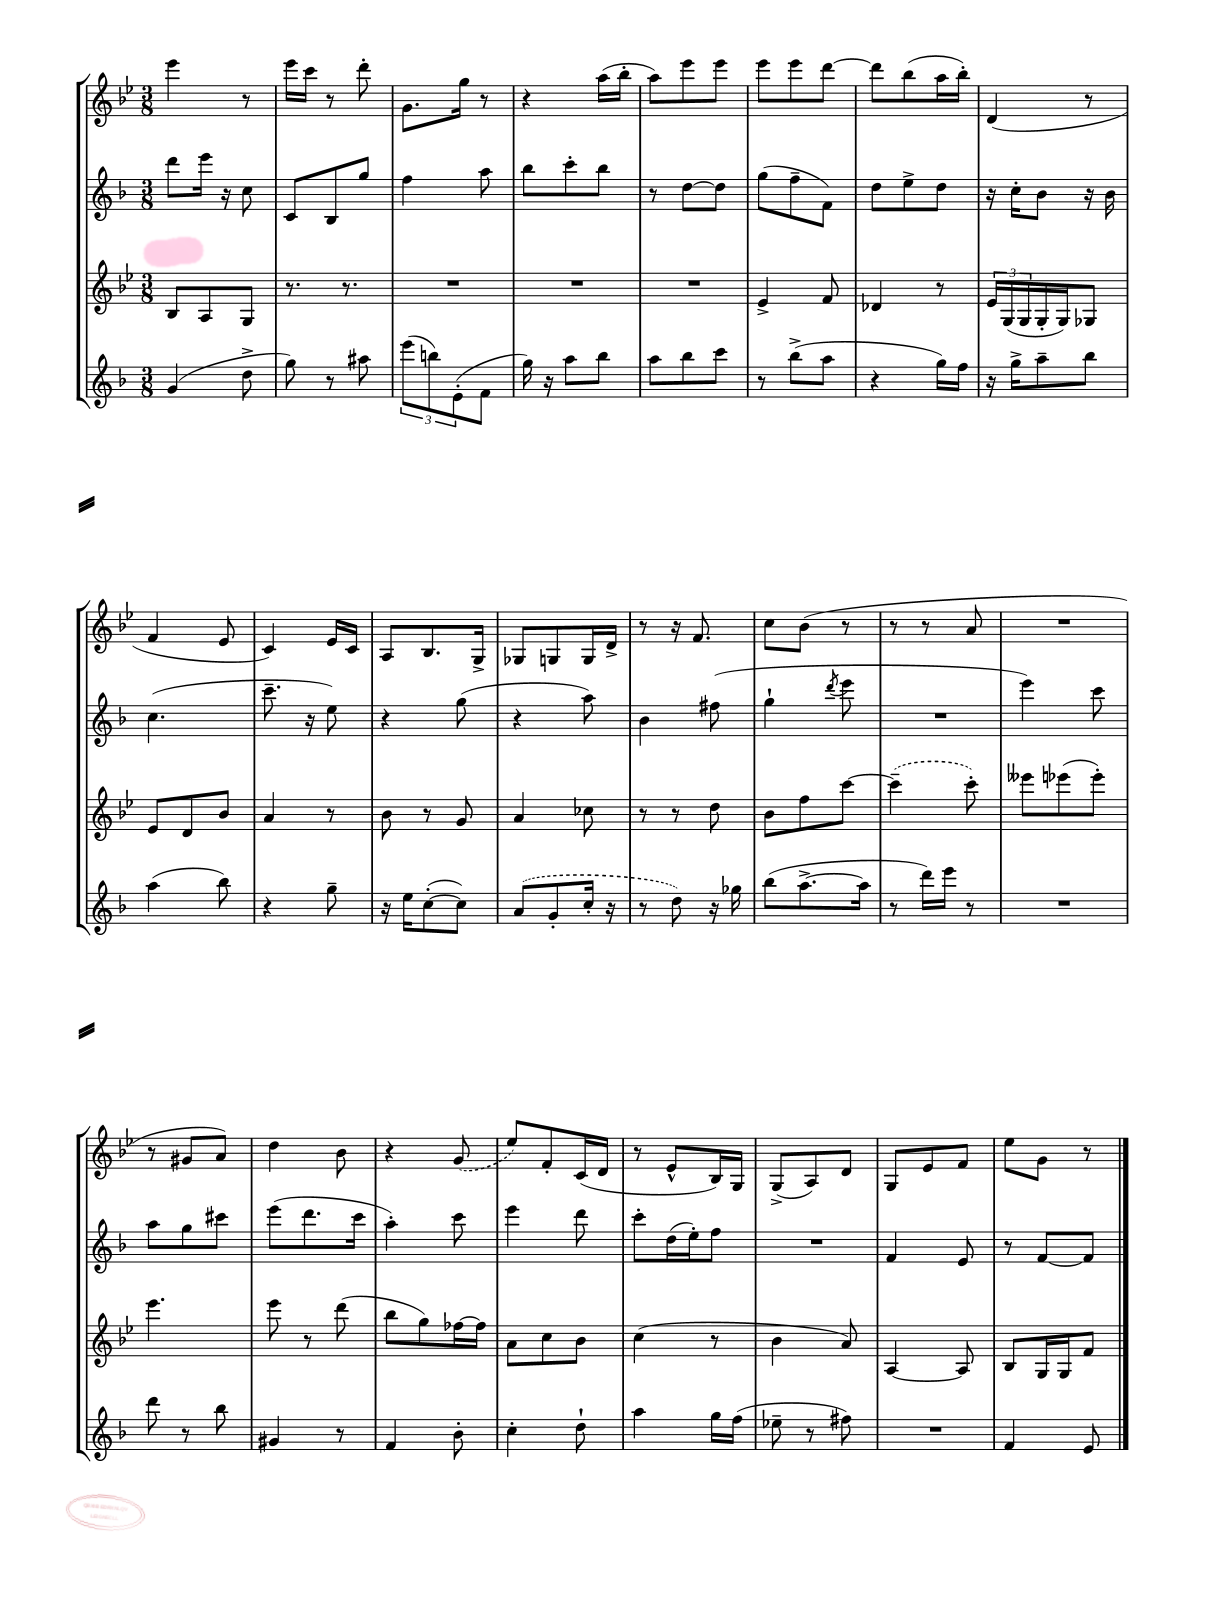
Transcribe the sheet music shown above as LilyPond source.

<<
\new StaffGroup <<
\new Staff = "s0" {
    \clef treble \key bes \major \numericTimeSignature \time 3/8
    ees'''4 r8 |
    ees'''16 c'''16 r8 d'''8-. |
    g'8. g''16 r8 |
    r4 a''16( bes''16-. |
    a''8) ees'''8 ees'''8 |
    ees'''8 ees'''8 d'''8~ |
    d'''8 bes''8( a''16 bes''16-.) |
    d'4( r8 |
    f'4 ees'8 |
    c'4) ees'16 c'16 |
    a8 bes8. g16-> |
    ges8 g8 g16 d'16-> |
    r8 r16 f'8. |
    c''8 bes'8( r8 |
    r8 r8 a'8 |
    R4. |
    r8 gis'8 a'8) |
    d''4 bes'8 |
    r4 \once \slurDashed g'8( |
    ees''8) f'8-. c'16( d'16 |
    r8 ees'8-^ bes16) g16 |
    g8->( a8) d'8 |
    g8 ees'8 f'8 |
    ees''8 g'8 r8 \bar "|." |
}
\new Staff = "s1" {
    \clef treble \key f \major \numericTimeSignature \time 3/8
    d'''8 e'''16 r16 c''8 |
    c'8 bes8 g''8 |
    f''4 a''8 |
    bes''8 c'''8-. bes''8 |
    r8 d''8~ d''8 |
    g''8( f''8-- f'8) |
    d''8 e''8-> d''8 |
    r16 c''16-. bes'8 r16 bes'16 |
    c''4.( |
    c'''8.-- r16 e''8) |
    r4 g''8( |
    r4 a''8) |
    bes'4 fis''8( |
    g''4-! \acciaccatura { d'''8 } e'''8 |
    R4. |
    e'''4) c'''8 |
    a''8 g''8 cis'''8 |
    e'''8( d'''8. c'''16 |
    a''4-.) c'''8 |
    e'''4 d'''8 |
    c'''8-. d''16( e''16-.) f''8 |
    R4. |
    f'4 e'8 |
    r8 f'8~ f'8 \bar "|." |
}
\new Staff = "s2" {
    \clef treble \key bes \major \numericTimeSignature \time 3/8
    bes8 a8 g8 |
    r8. r8. |
    R4. |
    R4. |
    R4. |
    ees'4-> f'8 |
    des'4 r8 |
    \tuplet 3/2 { ees'16 g16( g16 } g16-. g16) ges8 |
    ees'8 d'8 bes'8 |
    a'4 r8 |
    bes'8 r8 g'8 |
    a'4 ces''8 |
    r8 r8 d''8 |
    bes'8 f''8 c'''8~ |
    \once \slurDashed c'''4--( c'''8-.) |
    eeses'''8 ees'''8( ees'''8-.) |
    ees'''4. |
    ees'''8 r8 d'''8( |
    bes''8 g''8) fes''16~ fes''16 |
    a'8 c''8 bes'8 |
    c''4( r8 |
    bes'4 a'8) |
    a4~ a8 |
    bes8 g16 g16 f'8 \bar "|." |
}
\new Staff = "s3" {
    \clef treble \key f \major \numericTimeSignature \time 3/8
    g'4( d''8-> |
    g''8) r8 ais''8 |
    \tuplet 3/2 { e'''8( b''8) e'8-.( } f'8 |
    g''16) r16 a''8 bes''8 |
    a''8 bes''8 c'''8 |
    r8 bes''8->( a''8 |
    r4 g''16) f''16 |
    r16 g''16-> a''8-- bes''8 |
    a''4( bes''8) |
    r4 g''8-- |
    r16 e''16 c''8~-.( c''8) |
    \once \slurDashed a'8( g'8-. c''16-. r16 |
    r8 d''8) r16 ges''16 |
    bes''8( a''8.~-> a''16 |
    r8 d'''16) e'''16 r8 |
    R4. |
    d'''8 r8 bes''8 |
    gis'4 r8 |
    f'4 bes'8-. |
    c''4-. d''8-! |
    a''4 g''16 f''16( |
    ees''8-- r8 fis''8) |
    R4. |
    f'4 e'8 \bar "|." |
}
>>
>>
\layout { \context { \Score \remove "Bar_number_engraver" } }
